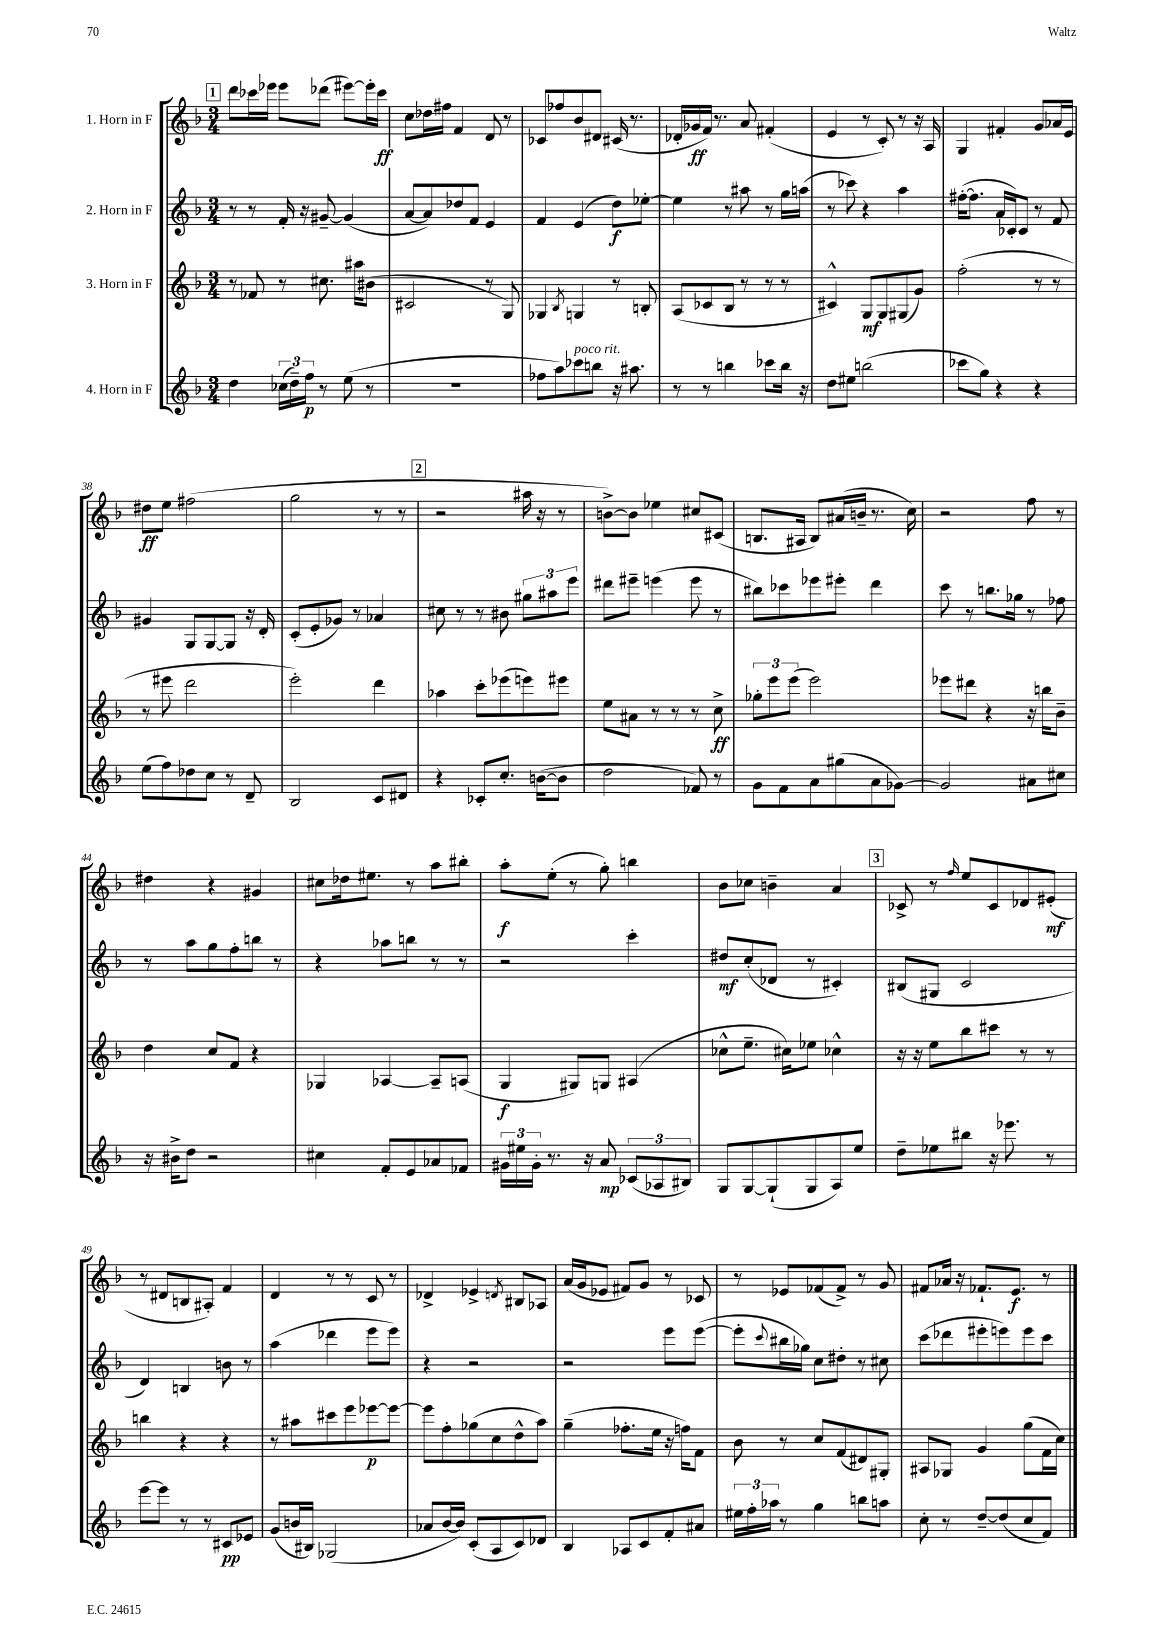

**kern	**kern	**kern	**kern
*staff4	*staff3	*staff2	*staff1
*clefG2	*clefG2	*clefG2	*clefG2
*k[b-]	*k[b-]	*k[b-]	*k[b-]
*M3/4	*M3/4	*M3/4	*M3/4
4dd	8r	8r	8ddd
.	8f-	8r	16ccc-
.	.	.	16eee-
(24cc-	8r	16f'	8eee-
24dd~)	.	.	.
.	.	16r	.
24ff	.	.	.
8r	8.cc#	[8g#~	(8ddd-
(8ee	.	(4g#]	[8eee#)
.	16aa#	.	.
8r	(8b#	.	16eee#']
.	.	.	16ccc-
=	=	=	=
2.r	2c#	[8a	8cc
.	.	8a])	16dd-
.	.	.	16ff#
.	.	8dd-	4f
.	.	8f	.
.	8r	4e	8d
.	8G)	.	8r
=	=	=	=
8ff-	4G-	4f	8c-
8aa)	.	.	8ff-
.	8qB-	.	.
8ccc-	4G	(4e	8b-
8bb	.	.	8d#
16r	8r	8dd)	(16c#
8.aa#	.	.	8.r
.	8B'	[8ee-'	.
=	=	=	=
8r	(8A	4ee-]	16d-'
.	.	.	16g-
8r	8c-	.	16f)
.	.	.	8.r
4bb	8B-	8r	.
.	8r	8aa#	8a
8ccc-	8r	8r	(4f#'
16bb	8r	16gg	.
16r	.	(16aa	.
=	=	=	=
8dd	4c#^^)	8r	4e
8ee#	.	8ccc-)	.
(2bb	8G	4r	8r
.	8G	.	8c')
.	(8G#	4aa	8r
.	8g)	.	16r
.	.	.	16A
=	=	=	=
8ccc-	(2ff'	([16ff#'	4G
.	.	8.ff#]	.
8gg)	.	.	.
4r	.	16a	4f#'
.	.	16c-')	.
.	.	8c-	.
4r	8r	8r	8g
.	8r	8f	16a-
.	.	.	16e
=	=	=	=
(8ee	8r	4g#	8dd#
8ff)	8eee#	.	8ee
8dd-	2ddd	8G	(2ff#
8cc	.	[8G	.
8r	.	8G]	.
8d~	.	16r	.
.	.	16d'	.
=	=	=	=
2B-	2eee')	(8c'	2gg
.	.	8e'	.
.	.	8g-)	.
.	.	8r	.
8c	4ddd	4a-	8r
8d#	.	.	8r
=	=	=	=
4r	4aa-	8cc#	2r
.	.	8r	.
8c-'	8ccc'	8r	.
8.cc'	(8eee-	8b#	.
.	8eee)	12gg#	16aa#
([16b	.	.	16r
.	.	12aa#	.
8b]	8eee#	.	8r
.	.	12eee	.
=	=	=	=
2dd	8ee	8ddd#	[8b^)
.	8a#	8eee#~	8b]
.	8r	(4eee	4ee-
.	8r	.	.
8f-)	8r	8eee	8cc#
8r	8cc^	8r	(8c#
=	=	=	=
8g	12gg-'	8bb#)	8.B
.	12eee	.	.
8f	.	8ccc-	.
.	(12eee	.	.
.	.	.	16A#
8a	2eee)	8eee-	8B)
(8gg#	.	8eee#'	(16a#
.	.	.	16b~
8a	.	4ddd	8.r
[8g-)	.	.	.
.	.	.	16cc)
=	=	=	=
2g-]	8eee-	8ccc	2r
.	8ddd#	8r	.
.	4r	8.bb	.
.	.	16gg-	.
8a#	16r	8r	8ff
.	16bb	.	.
8cc#	8b-~	8ff-	8r
=	=	=	=
16r	4dd	8r	4dd#
16b#^	.	.	.
8dd	.	8aa	.
2r	8cc	8gg	4r
.	8f	8ff'	.
.	4r	8bb	4g#
.	.	8r	.
=	=	=	=
4cc#	4G-	4r	8cc#
.	.	.	16dd-
.	.	.	8.ee#
8f'	[4A-	8aa-	.
8e	.	8bb	8r
8a-	8A-~]	8r	8aa
8f-	(8A	8r	8bb#'
=	=	=	=
24g#	4G	2r	8aa'
24ee#	.	.	.
24g#'	.	.	.
8.r	.	.	(8ee'
.	8G#)	.	8r
16r	.	.	.
8a	8G	.	8gg')
(12c-	(4A#	4ccc'	4bb
12A-	.	.	.
12B#)	.	.	.
=	=	=	=
8G	8cc-^^	8dd#	8b-
[8G	8.ee~	(8cc'	8cc-
(8G`]	.	8d-	4b~
.	16cc#)	.	.
8G	8ee-	8r	.
8A)	4cc-^^	4c#')	4a
8ee	.	.	.
=	=	=	=
8dd~	16r	(8B#	8c-^
.	16r	.	.
8ee-	8ee	8G#	8r
.	.	.	16qqff
8bb#	8bb-	2c	8ee
16r	8ccc#	.	8c-
8.eee-	.	.	.
.	8r	.	8d-
8r	8r	.	(8e#'
=	=	=	=
[8eee	4bb	4d)	8r
8eee]	.	.	8d#
8r	4r	4B	8B
8r	.	.	8A#')
8c#	4r	8b	4f
8e-	.	8r	.
=	=	=	=
(8g	8r	(4aa	4d
16b	8aa#	.	.
16B#)	.	.	.
(2G-	8ccc#	4ddd-	8r
.	8eee	.	8r
.	[8eee-	8eee	8c
.	8eee-_	8eee)	8r
=	=	=	=
8a-	8eee-]	4r	4d-^
[16b-	8ff'	.	.
16b-])	.	.	.
(8c'	(8gg-	2r	4e-^
8A	8cc	.	.
.	.	.	8qd
8c)	8dd^^	.	8B#
8d-	8aa)	.	8A-
=	=	=	=
4B-	(4gg~	2r	(16a
.	.	.	16g
.	.	.	8e-
8A-	8.ff-'	.	8f#)
8c	.	.	8g
.	16ee	.	.
8f'	16r	8eee	8r
.	16ff)	.	.
8a#	8f	([8eee	8c-
=	=	=	=
24ee#	8b-	8eee']	8r
24ff'	.	.	.
24aa-	.	.	.
.	.	8qqccc	.
8r	8r	16bb#	8e-
.	.	16gg-)	.
4gg	8cc	8cc	(8f-
.	(8f	8dd#'	8f-^)
8bb	8d#)	8r	8r
8aa	8G#'	8cc#	8g
=	=	=	=
8cc'	8A#	(8ccc	8f#
8r	8G-	8ddd-	16a-
.	.	.	16r
[8dd~	4g	8eee#'	8.f-`
(8dd]	.	8eee)	.
.	.	.	8.e
8cc	(8gg	8eee	.
8f)	16f	8ccc	8r
.	16cc)	.	.
==	==	==	==
*-	*-	*-	*-
